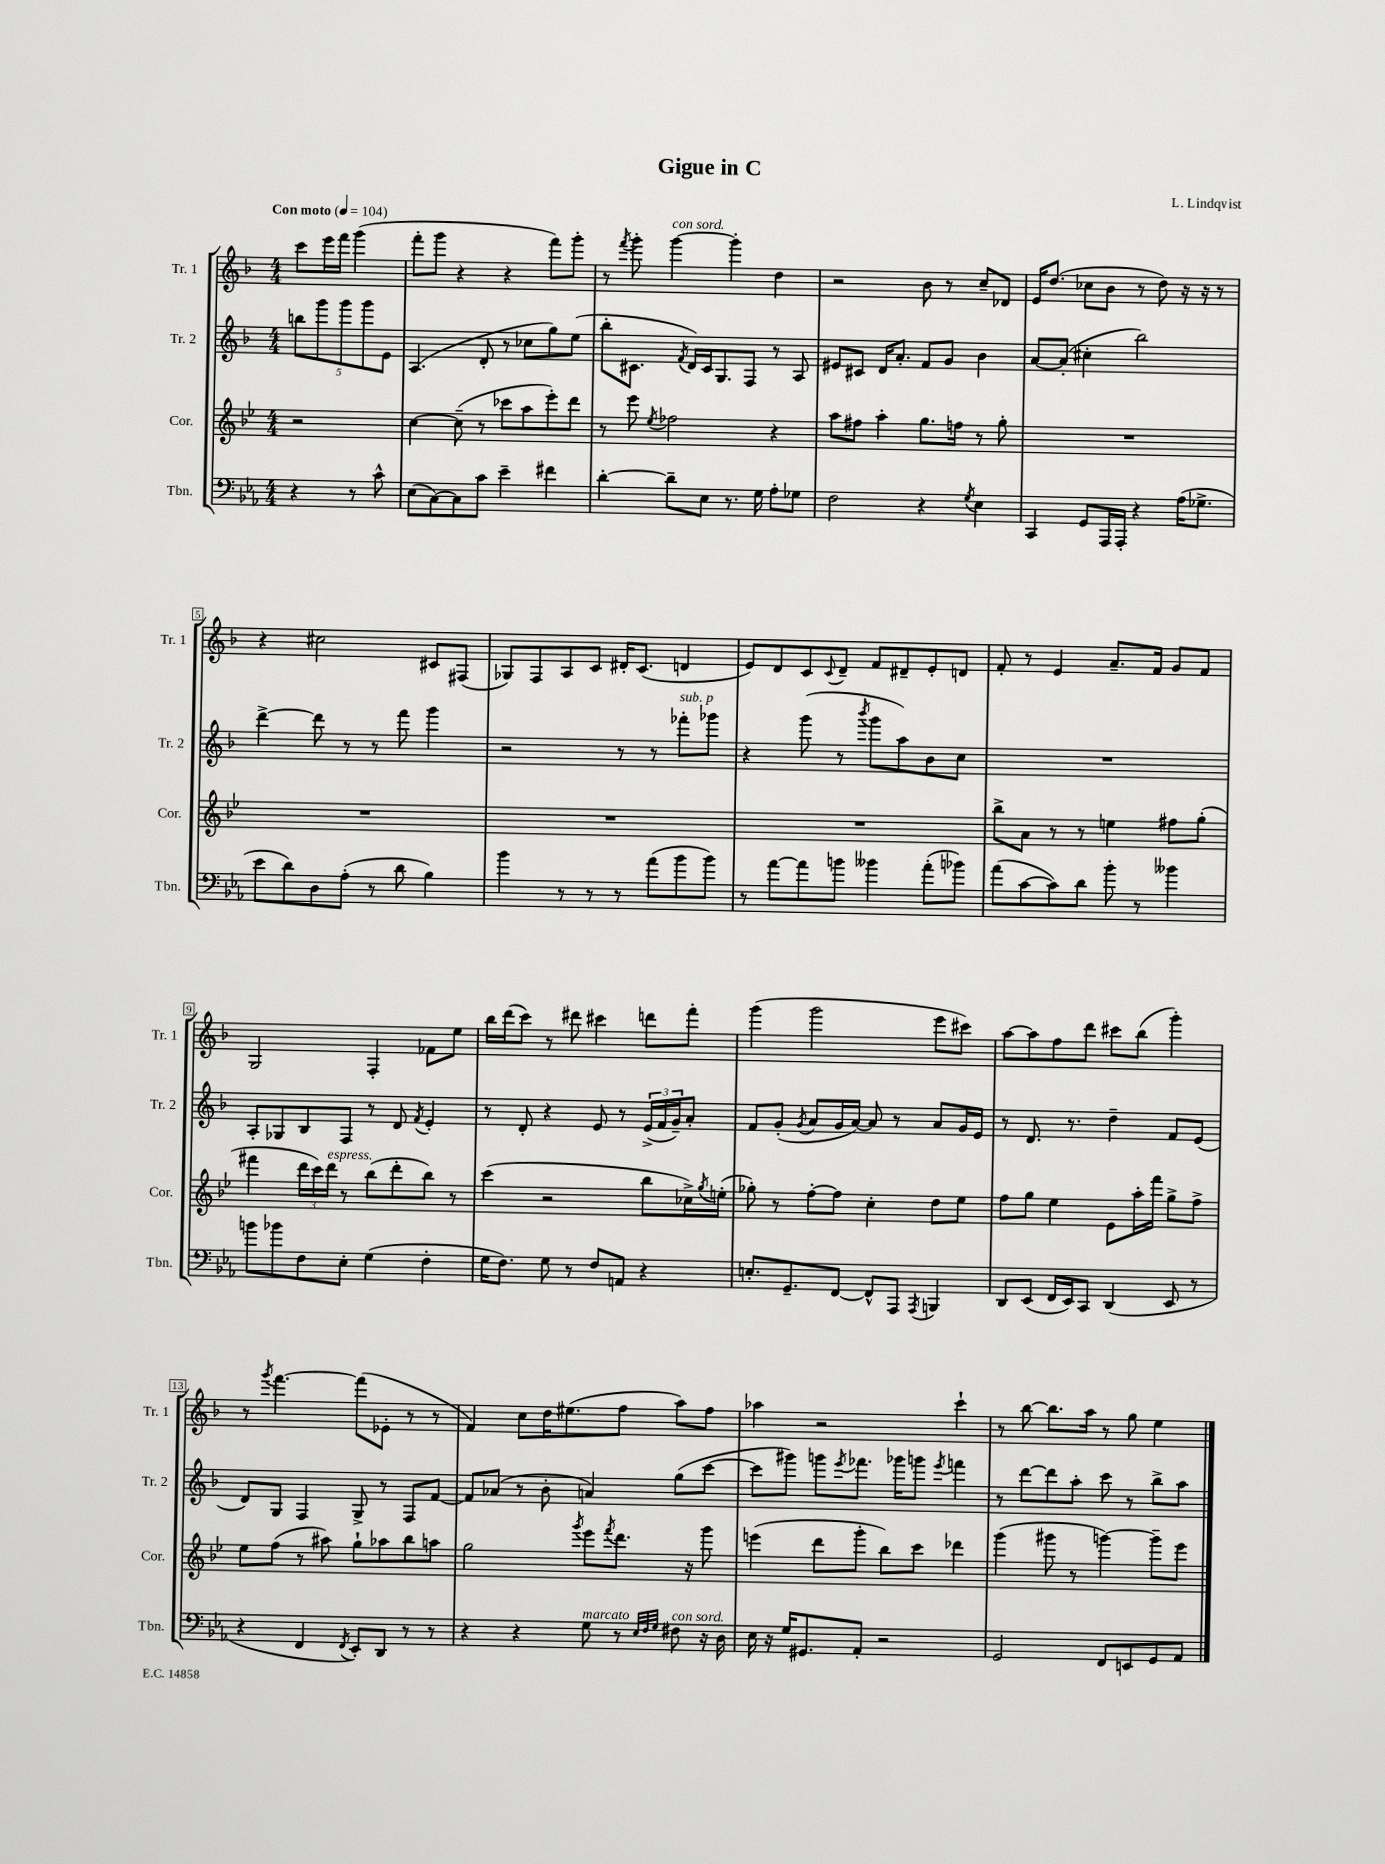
\header { title = "Gigue in C" composer = "L. Lindqvist" }
<<
\new StaffGroup <<
\new Staff = "s0" \with { instrumentName = "Tr. 1" shortInstrumentName = "Tr. 1" } {
    \clef treble \key f \major \numericTimeSignature \time 4/4 \partial 2 \tempo "Con moto" 4 = 104
    c'''8 e'''16 f'''16 g'''4( |
    f'''8-. g'''8 r4 r4 f'''8) g'''8-. |
    r8 \acciaccatura { f'''8 } g'''8-. g'''4~^\markup { \italic "con sord." } g'''4-. d''4 |
    r2 bes'8 r8 c''8-- des'8 |
    e'16 d''8.( ces''8 bes'8 r8 d''8) r16 r16 r8 |
    r4 cis''2 cis'8 fis8( |
    ges8) f8 a8 c'8 dis'16-. c'8.( d'4 |
    e'8) d'8 c'8 \appoggiatura { c'8 } d'8-- f'8 dis'8-- e'8-. d'8 |
    f'8-. r8 e'4 a'8.-- f'16 g'8 f'8 |
    g2 f4-. fes'8 e''8 |
    bes''16 d'''16( c'''8) r8 dis'''8 cis'''4 d'''8 f'''8-. |
    g'''4( g'''2 e'''8 cis'''8) |
    a''8~ a''8 f''8 d'''8 cis'''8 bes''8( g'''4-.) |
    r8 \acciaccatura { g'''8 } f'''4.~ f'''8( ees'8-. r8 r8 |
    f'4) c''8 d''16 eis''8.( f''8 a''8) f''8 |
    aes''4 r2 c'''4-! |
    r8 bes''8~ bes''8. a''16 r8 g''8 e''4 \bar "|." |
}
\new Staff = "s1" \with { instrumentName = "Tr. 2" shortInstrumentName = "Tr. 2" } {
    \clef treble \key f \major \numericTimeSignature \time 4/4 \partial 2
    \tuplet 5/4 { b''8 g'''8 g'''8 g'''8 e'8 } |
    a4.( d'8-. r8 ces''8 g''8) e''8( |
    bes''8-. cis'8. \acciaccatura { f'8 } d'16) cis'16 g8. f8 r8 a8 |
    eis'8 cis'8 d'16 a'8.-. f'8 g'8 bes'4 |
    a'8~ a'8-.( cis''4-. bes''2) |
    d'''4~-> d'''8 r8 r8 f'''8 g'''4 |
    r2 r8 r8 fes'''8-.^\markup { \italic "sub. p" } ges'''8 |
    r4 g'''8( r8 \acciaccatura { bes'''8 } g'''8 a''8) bes'8 c''8 |
    R1 |
    a8-. ges8 bes8 f8 r8 d'8 \acciaccatura { f'8 } e'4-. |
    r8 d'8-. r4 e'8 r8 \tuplet 3/2 { e'16->( f'16 g'16--) } a'8-. |
    f'8 g'8-.( \acciaccatura { g'8 } a'8 g'16 a'16~) a'8 r8 a'8 g'16 e'16 |
    r8 d'8. r8. d''4-- f'8 e'8( |
    d'8) g8 f4 g8-> r8 f8 f'8~ |
    f'8 aes'8( r8 bes'8-. a'4) g''8( c'''8~ |
    c'''8 gis'''8) g'''8 \acciaccatura { e'''8 } fes'''8. ges'''16 g'''8 \acciaccatura { e'''8 } f'''4 |
    r8 d'''8~ d'''8 a''8-. c'''8 r8 bes''8-> a''8 \bar "|." |
}
\new Staff = "s2" \with { instrumentName = "Cor." shortInstrumentName = "Cor." } {
    \clef treble \key bes \major \numericTimeSignature \time 4/4 \partial 2
    r2 |
    c''4~ c''8--( r8 ces'''8 a''8 ees'''8-.) d'''8 |
    r8 ees'''8 \acciaccatura { ees''8 } fes''2 r4 |
    a''8 fis''8 a''4-. g''8. f''16 r8 g''8-. |
    R1 |
    R1 |
    R1 |
    R1 |
    bes''8-> a'8 r8 r8 e''4 fis''8 g''8-.( |
    fis'''4 \tuplet 3/2 { d'''16 c'''16) d'''16^\markup { \italic "espress." } } r8 bes''8( d'''8-. bes''8) r8 |
    c'''4( r2 bes''8 ces''16->) \acciaccatura { g''8 } e''16-.( |
    ges''8-.) r8 f''8~-. f''8 c''4-. d''8 ees''8 |
    f''8 g''8 ees''4 ees'8 a''16-. f'''16 g''8-> f''8-> |
    ees''8 f''8( r8 ais''8) g''8-! aes''8 bes''8 a''8 |
    g''2 \acciaccatura { g'''8 } ees'''8 \acciaccatura { f'''8 } d'''8. r16 g'''8 |
    e'''4( d'''8 g'''8-. bes''8) c'''8 des'''4 |
    g'''4( gis'''8 r8 g'''4~) g'''8-- ees'''8 \bar "|." |
}
\new Staff = "s3" \with { instrumentName = "Tbn." shortInstrumentName = "Tbn." } {
    \clef bass \key ees \major \numericTimeSignature \time 4/4 \partial 2
    r4 r8 c'8-^ |
    ees8( c8~) c8 c'8 ees'4-- fis'4 |
    d'4~-. d'8-- ees8 r8. g16 aes8-. ges8 |
    f2 r4 \acciaccatura { g8 } ees4 |
    c,4 g,8 aes,,16 aes,,16-. r4 aes16( ges8.-> |
    ees'8 d'8) d8 aes8-.( r8 d'8 bes4) |
    bes'4 r8 r8 r8 aes'8( bes'8 bes'8) |
    r8 aes'8~ aes'8 b'8 beses'4 aes'8-.( bes'8) |
    aes'8( c'8~ c'8) d'8 bes'8-. r8 beses'4 |
    b'8 bes'8 f8 ees8-. g4( f4-. |
    g16 f8.) g8 r8 f8 a,8 r4 |
    e8.-. g,8.-- f,8~ f,8-^ aes,,8 \acciaccatura { aes,,8 } b,,4 |
    d,8 ees,8( f,16 ees,16) c,8 d,4( ees,8 r8 |
    r4 f,4 \acciaccatura { f,8 } ees,8-.) d,8 r8 r8 |
    r4 r4 g8^\markup { \italic "marcato" } r8 \grace { ees32 f32 g32 } fis8^\markup { \italic "con sord." } r16 d16 |
    ees16 r16 g16 gis,8. aes,8-. r2 |
    g,2 f,8 e,8 g,8 aes,8 \bar "|." |
}
>>
>>
\layout { \context { \Score \override BarNumber.stencil = #(make-stencil-boxer 0.1 0.3 ly:text-interface::print) } }
